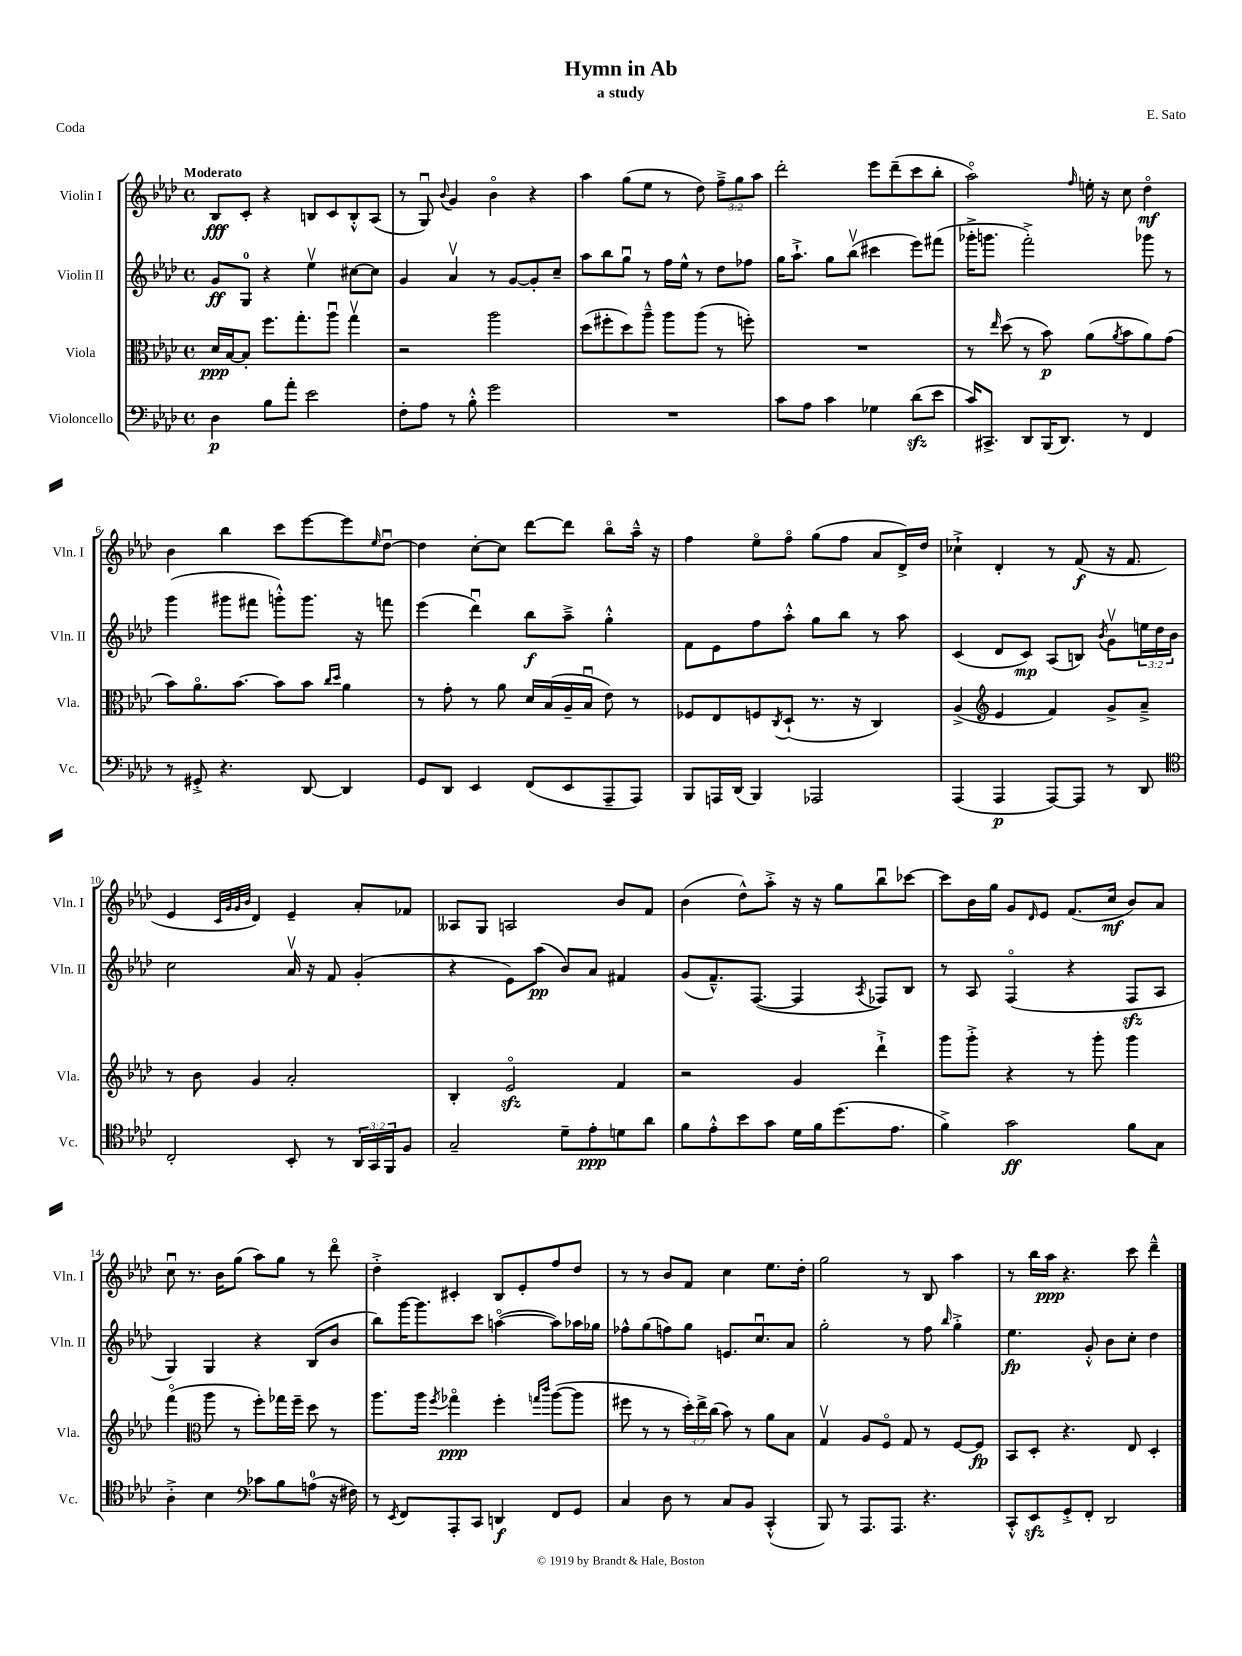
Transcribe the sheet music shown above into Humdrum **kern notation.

**kern	**dynam	**kern	**dynam	**kern	**dynam	**kern	**dynam
*part4	*part4	*part3	*part3	*part2	*part2	*part1	*part1
*staff4	*staff4	*staff3	*staff3	*staff2	*staff2	*staff1	*staff1
*I"Violoncello	*	*I"Viola	*	*I"Violin II	*	*I"Violin I	*
*I'Vc.	*	*I'Vla.	*	*I'Vln. II	*	*I'Vln. I	*
*clefF4	*	*clefC3	*	*clefG2	*	*clefG2	*
*k[b-e-a-d-]	*	*k[b-e-a-d-]	*	*k[b-e-a-d-]	*	*k[b-e-a-d-]	*
*M4/4	*	*M4/4	*	*M4/4	*	*M4/4	*
*met(c)	*	*met(c)	*	*met(c)	*	*met(c)	*
=1	=1	=1	=1	=1	=1	=1	=1
!	!	!	!	!	!	!LO:TX:a:B:t=Moderato	!
4D-\	p	16d-/LL	ppp	8g/L	ff	8B-/L	fff
.	.	[16B-/J	.	.	.	.	.
.	.	8B-'/J]	.	8G/J	.	8c'/J	.
8B-\L	.	8.ff\L	.	4r	.	4r	.
8a-'\J	.	.	.	.	.	.	.
.	.	8.gg'\	.	.	.	.	.
2e-\	.	.	.	4ee-v\	.	8Bn/L	.
.	.	8aa-u\J	.	.	.	8c/	.
.	.	4ggv\	.	[8cc#X\L	.	8B'^^/	.
.	.	.	.	8cc#\J]	.	(8A-/J	.
=2	=2	=2	=2	=2	=2	=2	=2
8F'\L	.	2r	.	4g/	.	8r	.
8A-\J	.	.	.	.	.	8Gu/)	.
.	.	.	.	.	.	8qqb-/	.
8r	.	.	.	4a-v/	.	4g/	.
8B-'^^\	.	.	.	.	.	.	.
2g\	.	2aa-\	.	8r	.	4b-\	.
.	.	.	.	[8g/L	.	.	.
.	.	.	.	8g'/]	.	4r	.
.	.	.	.	8cc~/J	.	.	.
=3	=3	=3	=3	=3	=3	=3	=3
1r	.	(8dd-\L	.	8aa-\L	.	4aa-\	.
.	.	8ff#X'\	.	8bb-\	.	.	.
.	.	8dd-\)	.	8ggu\J	.	(8gg\L	.
.	.	8aa-~^^\J	.	8r	.	8ee-\J	.
.	.	8aa-\L	.	16ff\LL	.	8r	.
.	.	.	.	16ee-^^\JJ	.	.	.
.	.	(8aa-\J	.	8r	.	8dd-\)	.
.	.	8r	.	8dd-\L	.	12ff~^\L	.
.	.	.	.	.	.	12gg\	.
.	.	8ffn'\)	.	8ff-X\J	.	.	.
.	.	.	.	.	.	12aa-\J	.
=4	=4	=4	=4	=4	=4	=4	=4
8c\L	.	1r	.	16gg\KL	.	2ddd-'\	.
.	.	.	.	8.aa-`^\J	.	.	.
8A-\J	.	.	.	.	.	.	.
4c\	.	.	.	8gg\L	.	.	.
.	.	.	.	(8bb-v\J	.	.	.
4G-X\	.	.	.	4ccc#X\	.	8eee-\L	.
.	.	.	.	.	.	(8ddd-~\	.
(8d-zz\L	.	.	.	8eee-\L)	.	8ccc\	.
8e-\J	.	.	.	(8fff#X\J	.	8bb-'\J	.
=5	=5	=5	=5	=5	=5	=5	=5
16c/KL)	.	8r	.	16ggg-X'^\KL	.	2aa-\)	.
8.CC#X^/J	.	.	.	8.gggn\J	.	.	.
.	.	16qqee-/	.	.	.	.	.
.	.	(8dd-\	.	.	.	.	.
8DD-/L	.	8r	.	2fff'^\)	.	.	.
(16BBB-/K	.	8b-\)	p	.	.	.	.
8.DD-/J)	.	.	.	.	.	.	.
.	.	.	.	.	.	16qqff/	.
.	.	(8a-\L	.	.	.	16een'\	.
.	.	.	.	.	.	16r	.
.	.	8qa-/	.	.	.	.	.
8r	.	8b-\	.	.	.	8cc\	.
4FF/	.	8a-\)	.	8ggg-X\	.	4dd-\	mf
.	.	(8g\J	.	8r	.	.	.
!!LO:LB:g=z
=6	=6	=6	=6	=6	=6	=6	=6
8r	.	8b-\L)	.	(4ggg\	.	4b-\	.
8GG#X'^/	.	8.a-\	.	.	.	.	.
4.r	.	.	.	8ggg#X\L	.	4bb-\	.
.	.	[8.b-\J	.	.	.	.	.
.	.	.	.	8fff#X\J	.	.	.
.	.	8b-\L]	.	8gggn'^^\L)	.	8ccc\L	.
[8DD-/	.	8b-\J	.	8.ggg\J	.	[8eee-\	.
.	.	16qqcc/LL	.	.	.	.	.
.	.	16qqdd-/JJ	.	.	.	.	.
4DD-/]	.	4a-\	.	.	.	8eee-\]	.
.	.	.	.	16r	.	.	.
.	.	.	.	.	.	16qqee-/	.
.	.	.	.	8fffn\	.	[8dd-u\J	.
=7	=7	=7	=7	=7	=7	=7	=7
8GG/L	.	8r	.	(4eee-\	.	4dd-\]	.
8DD-/J	.	8g'\	.	.	.	.	.
4EE-/	.	8r	.	4ddd-u\)	.	[8cc'\L	.
.	.	8a-\	.	.	.	8cc\J]	.
(8FF/L	.	16d-/LL	.	8bb-\L	f	[8ddd-\L	.
.	.	(16B-/	.	.	.	.	.
8EE-/	.	16A-~/	.	8aa-~^\J	.	8ddd-\J]	.
.	.	16B-u/JJ	.	.	.	.	.
8AAA-~/	.	8e-\)	.	4gg'^^\	.	8bb-\L	.
8AAA-/J)	.	8r	.	.	.	16aa-~^^\Jk	.
.	.	.	.	.	.	16r	.
=8	=8	=8	=8	=8	=8	=8	=8
8BBB-/L	.	8F-X/L	.	8f\L	.	4ff\	.
16AAAn/L	.	8E-/	.	8e-\	.	.	.
(16DD-/JJ	.	.	.	.	.	.	.
4BBB-/)	.	8Fn/	.	8ff\	.	8ee-\L	.
.	.	8qC/	.	.	.	.	.
.	.	(8D-`/J	.	8aa-'^^\J	.	8ff\J	.
2AAA-X/	.	8.r	.	8gg\L	.	(8gg\L	.
.	.	.	.	8bb-\J	.	8ff\J	.
.	.	16r	.	.	.	.	.
.	.	4C/)	.	8r	.	8a-/L	.
.	.	.	.	8aa-\	.	16d-^/L)	.
.	.	.	.	.	.	16dd-/JJ	.
=9	=9	=9	=9	=9	=9	=9	=9
(4AAA-/	.	(4A-^/	.	(4c/	.	4cc-X`^\	.
*	*	*clefG2	*	*	*	*	*
4AAA-/	p	4e-/	.	8d-/L	.	4d-'/	.
.	.	.	.	8c/J)	mp	.	.
[8AAA-/L)	.	4f/)	.	(8A-/L	.	8r	.
8AAA-/J]	.	.	.	8Bn/J)	.	(8f/	f
.	.	.	.	8qb-/	.	.	.
8r	.	8g^/L	.	8gv\L	.	16r	.
.	.	.	.	.	.	8.f/	.
8DD-/	.	8a-~^/J	.	24een\L	.	.	.
.	.	.	.	24dd-\	.	.	.
.	.	.	.	24b-\JJ	.	.	.
!!LO:LB:g=z
=10	=10	=10	=10	=10	=10	=10	=10
*clefC4	*	*	*	*	*	*	*
2C'/	.	8r	.	2cc\	.	4e-/	.
.	.	8b-\	.	.	.	.	.
.	.	.	.	.	.	32qqc/LLL	.
.	.	.	.	.	.	32qqg/	.
.	.	.	.	.	.	32qqg/	.
.	.	.	.	.	.	32qqb-/JJJ	.
.	.	4g/	.	.	.	4d-/)	.
8BB-'/	.	2a-'/	.	16a-v/	.	4e-~/	.
.	.	.	.	16r	.	.	.
8r	.	.	.	8f/	.	.	.
24AA-/LL	.	.	.	(4g'/	.	8a-'/L	.
24GG/	.	.	.	.	.	.	.
24FF/J	.	.	.	.	.	.	.
8F/J	.	.	.	.	.	8f-X/J	.
=11	=11	=11	=11	=11	=11	=11	=11
2G~/	.	4B-'/	.	4r	.	8A--X/L	.
.	.	.	.	.	.	8G/J	.
.	.	2e-zz/	.	8e-\L)	.	2An/	.
.	.	.	.	(8aa-\J	pp	.	.
8d-~\L	.	.	.	8b-/L)	.	.	.
8e-'\	ppp	.	.	8a-/J	.	.	.
8dn\	.	4f/	.	4f#X/	.	8b-/L	.
8a-\J	.	.	.	.	.	8f/J	.
=12	=12	=12	=12	=12	=12	=12	=12
8f\L	.	2r	.	(8g/L	.	(4b-\	.
8e-'^^\	.	.	.	8.f~^^/)	.	.	.
8b-\	.	.	.	.	.	8dd-^^\L)	.
.	.	.	.	([8.F/J	.	.	.
8g\J	.	.	.	.	.	8aa-'^\J	.
16d-\LL	.	4g/	.	4F/]	.	16r	.
16f\J	.	.	.	.	.	16r	.
(8.dd-\	.	.	.	.	.	8gg\L	.
.	.	.	.	8qA-/	.	.	.
.	.	4ddd-`^\	.	8F-X/L)	.	8bb-u\	.
8.e-\J	.	.	.	.	.	.	.
.	.	.	.	8B-/J	.	[8ccc-X\J	.
=13	=13	=13	=13	=13	=13	=13	=13
4f^\)	.	8ggg\L	.	8r	.	8ccc-\L]	.
.	.	8ggg'^\J	.	8A-/	.	16b-\L	.
.	.	.	.	.	.	16gg\JJ	.
2g\	ff	4r	.	(4F/	.	8g/L	.
.	.	.	.	.	.	16qqd-/	.
.	.	.	.	.	.	8e-/J	.
.	.	8r	.	4r	.	(8.f/L	.
.	.	8ggg'\	.	.	.	.	.
.	.	.	.	.	.	16cc/Jk	mf
8f\L	.	4ggg\	.	8Fzz/L	.	8b-/L)	.
8G\J	.	.	.	8A-/J	.	8a-/J	.
!!LO:LB:g=z
=14	=14	=14	=14	=14	=14	=14	=14
4A-'^\	.	(4fff\	.	4G/)	.	8ccu\	.
.	.	.	.	.	.	8.r	.
*	*	*clefC3	*	*	*	*	*
4B-\	.	8aa-\	.	4G/	.	.	.
.	.	.	.	.	.	16b-\KL	.
.	.	8r	.	.	.	(8gg\J	.
*clefF4	*	*	*	*	*	*	*
8c-X\L	.	8ff'\L)	.	4r	.	8aa-\L)	.
8B-\	.	16gg-X\L	.	.	.	8gg\J	.
.	.	16ff~\JJ	.	.	.	.	.
(8An\J	.	8dd-\	.	(8B-/L	.	8r	.
16r	.	8r	.	8b-/J	.	8ddd-\	.
16F#X\)	.	.	.	.	.	.	.
=15	=15	=15	=15	=15	=15	=15	=15
8r	.	8.aa-\L	.	8bb-\L)	.	4dd-'^\	.
8qEE-/	.	.	.	.	.	.	.
8FF/L	.	.	.	[16ggg\K	.	.	.
.	.	16aa-\Jk	.	8.ggg\]	.	.	.
.	.	8qff/	.	.	.	.	.
8AAA-'/	.	4gg-X\	ppp	.	.	4c#X'/	.
8CC/J	.	.	.	8ccc\J	.	.	.
4DDn/	f	4ff'\	.	([4aan\	.	8B-/L	.
.	.	.	.	.	.	8e-'/	.
.	.	16qqggn/LL	.	.	.	.	.
.	.	16qqccc/JJ	.	.	.	.	.
8FF/L	.	([8aa-\L	.	8aa\L])	.	8ff/	.
8GG/J	.	8aa-\J]	.	16aa-X\L	.	8dd-/J	.
.	.	.	.	16gg-X\JJ	.	.	.
=16	=16	=16	=16	=16	=16	=16	=16
4C/	.	8ff#X\	.	8ff-X^^\L	.	8r	.
.	.	8r	.	(8gg\	.	8r	.
8D-\	.	8r	.	8ffn\)	.	8b-/L	.
8r	.	24dd-'\LL)	.	8gg\J	.	8f/J	.
.	.	24ee-^\	.	.	.	.	.
.	.	(24cc\JJ	.	.	.	.	.
8C/L	.	8b-\)	.	8.en/L	.	4cc\	.
8BB-/J	.	8r	.	.	.	.	.
.	.	.	.	8.ccu/	.	.	.
(4CC'^^/	.	8a-\L	.	.	.	8.ee-\L	.
.	.	8B-\J	.	8a-/J	.	.	.
.	.	.	.	.	.	16dd-'\Jk	.
=17	=17	=17	=17	=17	=17	=17	=17
8BBB-/)	.	4Gv/	.	2gg'\	.	2gg\	.
8r	.	.	.	.	.	.	.
8.AAA-/L	.	8A-/L	.	.	.	.	.
.	.	8F/J	.	.	.	.	.
8.AAA-/J	.	.	.	.	.	.	.
.	.	8G/	.	8r	.	8r	.
4.r	.	8r	.	8ff\	.	8B-/	.
.	.	.	.	16qqbb-/	.	.	.
.	.	[8F/L	.	4gg'^\	.	4aa-\	.
.	.	8F/J]	fp	.	.	.	.
=18	=18	=18	=18	=18	=18	=18	=18
8CC'^^/L	.	8BB-/L	.	4.ee-\	fp	8r	.
8EE-zz/	.	8D-'/J	.	.	.	16bb-\LL	.
.	.	.	.	.	.	16aa-\JJ	ppp
8GG'^/	.	4.r	.	.	.	4.r	.
8FF'/J	.	.	.	8g'^^/	.	.	.
2DD-/	.	.	.	8b-\L	.	.	.
.	.	8E-/	.	8cc'\J	.	8ccc\	.
.	.	4D-'/	.	4dd-\	.	4ddd-~^^\	.
==	==	==	==	==	==	==	==
*-	*-	*-	*-	*-	*-	*-	*-
